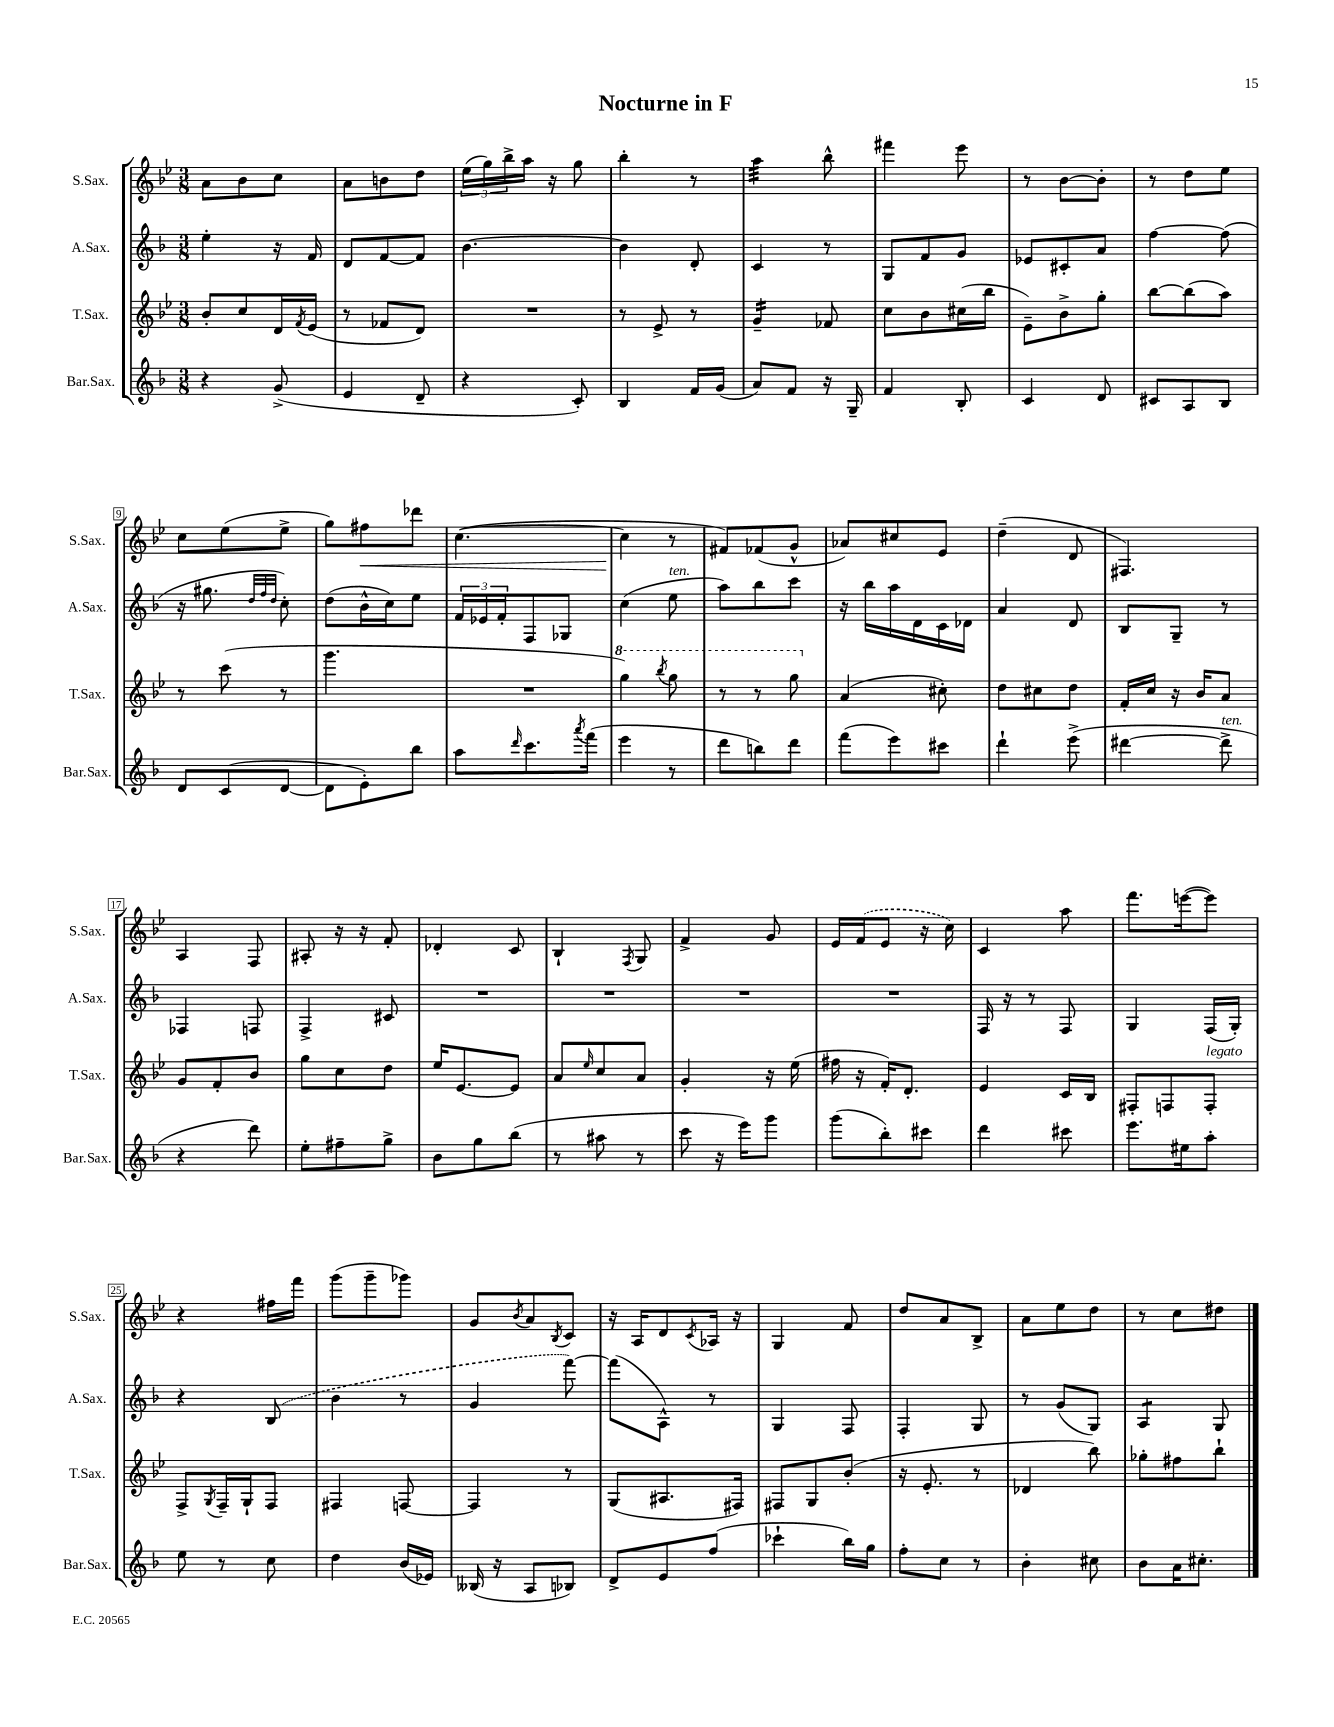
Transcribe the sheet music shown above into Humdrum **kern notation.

**kern	**kern	**kern	**kern
*staff4	*staff3	*staff2	*staff1
*clefG2	*clefG2	*clefG2	*clefG2
*k[b-]	*k[b-e-]	*k[b-]	*k[b-e-]
*M3/8	*M3/8	*M3/8	*M3/8
4r	8b-'/L	4ee'\	8a\L
.	8cc/	.	8b-\
(8g^/	16d/L	16r	8cc\J
.	8qf/	.	.
.	(16e-/JJ	16f/	.
=	=	=	=
4e/	8r	8d/L	8a\L
.	8f-/L	[8f/	8b\
8d~/	8d/J)	8f/]J	8dd\J
=	=	=	=
4r	4.r	[4.b-\	(24ee-\LL
.	.	.	24gg\)
.	.	.	24bb-^\
.	.	.	16aa\JJ
.	.	.	16r
8c'/)	.	.	8gg\
=	=	=	=
4B-/	8r	4b-\]	4bb-'\
.	8e-^/	.	.
16f/LL	8r	8d'/	8r
(16g/JJ	.	.	.
=	=	=	=
8a/L)	4g~/	4c/	4aa\
8f/J	.	.	.
16r	8f-/	8r	8bb-^^\
16G~/	.	.	.
=	=	=	=
4f/	8cc\L	8G/L	4fff#\
.	8b-\	8f/	.
8B-'/	(16cc#\L	8g/J	8eee-\
.	16bb-\JJ	.	.
=	=	=	=
4c/	8e-~\L)	8e-/L	8r
.	8b-^\	8c#'/	[8b-\L
8d/	8gg'\J	8a/J	8b-'\]J
=	=	=	=
8c#/L	[8bb-\L	[4ff\	8r
8A/	(8bb-\]	.	8dd\L
8B-/J	8aa\J)	(8ff\]	8ee-\J
=	=	=	=
8d/L	8r	16r	8cc\L
.	.	8.gg#\	.
(8c/	(8ccc\	.	(8ee-\
.	.	32qqdd/LLL	.
.	.	32qqff/	.
.	.	32qqdd/JJJ	.
[8d/J	8r	8cc'\)	8ee-^\J
=	=	=	=
8d\]L	4.ggg\	(8dd\L	8gg\L)
8e'\)	.	16b-^^\L	8ff#\
.	.	16cc\J)	.
8bb-\J	.	8ee\J	8ddd-\J
=	=	=	=
8aa\L	4.r	24f/LL	([4.cc\
.	.	24e-/	.
.	.	24f'/J	.
16qqddd/	.	.	.
8.ccc\	.	8F/	.
.	.	8G-/J	.
8qaaa/	.	.	.
(16fff\Jk	.	.	.
=	=	=	=
4eee\	4ggg\)	(4cc\	4cc\]
.	8qbbb-/	.	.
8r	8ggg\	8ee\	8r
=	=	=	=
8ddd\L	8r	8aa\L)	8f#/L)
8bb\)	8r	8bb-\	(8f-/
8ddd\J	8ggg\	8ccc\J	8g^^/J
=	=	=	=
(8fff\L	(4a/	16r	8a-/L)
.	.	16bb-\LL	.
8eee\)	.	16aa\	8cc#/
.	.	16d\	.
8ccc#\J	8cc#'\)	16c\	8e-/J
.	.	16d-\JJ	.
=	=	=	=
4ddd`\	8dd\L	4a/	(4dd~\
.	8cc#\	.	.
(8eee^\	8dd\J	8d/	8d/
=	=	=	=
[4ddd#\	16f'/LL	8B-/L	4.F#/)
.	16cc/JJ	.	.
.	16r	8G~/J	.
.	16b-/LK	.	.
8ddd#^\]	8a/J	8r	.
=	=	=	=
4r	8g/L	4F-/	4A/
.	8f'/	.	.
8ddd\)	8b-/J	8F/	8F/
=	=	=	=
8ee'\L	8gg\L	4F^/	8A#'/
8ff#~\	8cc\	.	16r
.	.	.	16r
8gg^\J	8dd\J	8c#/	8f'/
=	=	=	=
8b-\L	16ee-/LK	4.r	4d-'/
.	[8.e-/	.	.
8gg\	.	.	.
(8bb-\J	8e-/]J	.	8c/
=	=	=	=
8r	8a/L	4.r	4B-`/
.	16qqee-/	.	.
8aa#\	8cc/	.	.
.	.	.	8qF/
8r	8a/J	.	8G/
=	=	=	=
8ccc\	4g'/	4.r	4f^/
16r	.	.	.
16eee\LK)	.	.	.
8ggg\J	16r	.	8g/
.	(16ee-\	.	.
=	=	=	=
(8ggg\L	16ff#\	4.r	16e-/LL
.	16r	.	(16f/J
8bb-'\)	16f'/LK)	.	8e-/J
.	8.d'/J	.	.
8ccc#\J	.	.	16r
.	.	.	16cc\)
=	=	=	=
4ddd\	4e-/	16F/	4c/
.	.	16r	.
.	.	8r	.
8ccc#\	16c/LL	8F/	8aa\
.	16B-/JJ	.	.
=	=	=	=
8.eee\L	8F#'/L	4G/	8.fff\L
.	8F/	.	.
16ee#\k	.	.	([16eee\k
8aa'\J	8F'/J	(16F/LL	8eee\]J)
.	.	16G'/JJ)	.
=	=	=	=
8ee\	8F^/L	4r	4r
.	8qG/	.	.
8r	16F~/L	.	.
.	16G`/J	.	.
8cc\	8F/J	(8B-/	16ff#\LL
.	.	.	16fff\JJ
=	=	=	=
4dd\	4F#/	4b-\	(8ggg\L
.	.	.	8ggg~\
(16b-/LL	[8F/	8r	8ggg-\J)
16e-/JJ)	.	.	.
=	=	=	=
(16B--/	4F/]	4g/	8g/L
16r	.	.	.
.	.	.	8qb-/
8A/L	.	.	8a/
.	.	.	8qB-/
8B-/J)	8r	[8fff\)	8c/J
=	=	=	=
8d^/L	(8G/L	(8fff\]L	16r
.	.	.	16A/LK
8e/	8.A#/	8A^^\J)	8d/
.	.	.	8qc/
(8ff/J	.	8r	16A-/Jk
.	16F#/Jk)	.	16r
=	=	=	=
4ccc-`\	8F#/L	4G/	4G/
.	8G/	.	.
16bb-\LL)	(8b-'/J	8F/	8f/
16gg\JJ	.	.	.
=	=	=	=
8ff'\L	16r	4F'/	8dd/L
.	8.e-'/	.	.
8cc\J	.	.	8a/
8r	8r	8G/	8B-^/J
=	=	=	=
4b-'\	4d-/	8r	8a\L
.	.	(8g/L	8ee-\
8cc#\	8bb-\)	8G/J)	8dd\J
=	=	=	=
8b-\L	8gg-'\L	4A/	8r
16a\K	8ff#\	.	8cc\L
8.cc#'\J	.	.	.
.	8bb-`\J	8G/	8dd#\J
==	==	==	==
*-	*-	*-	*-
